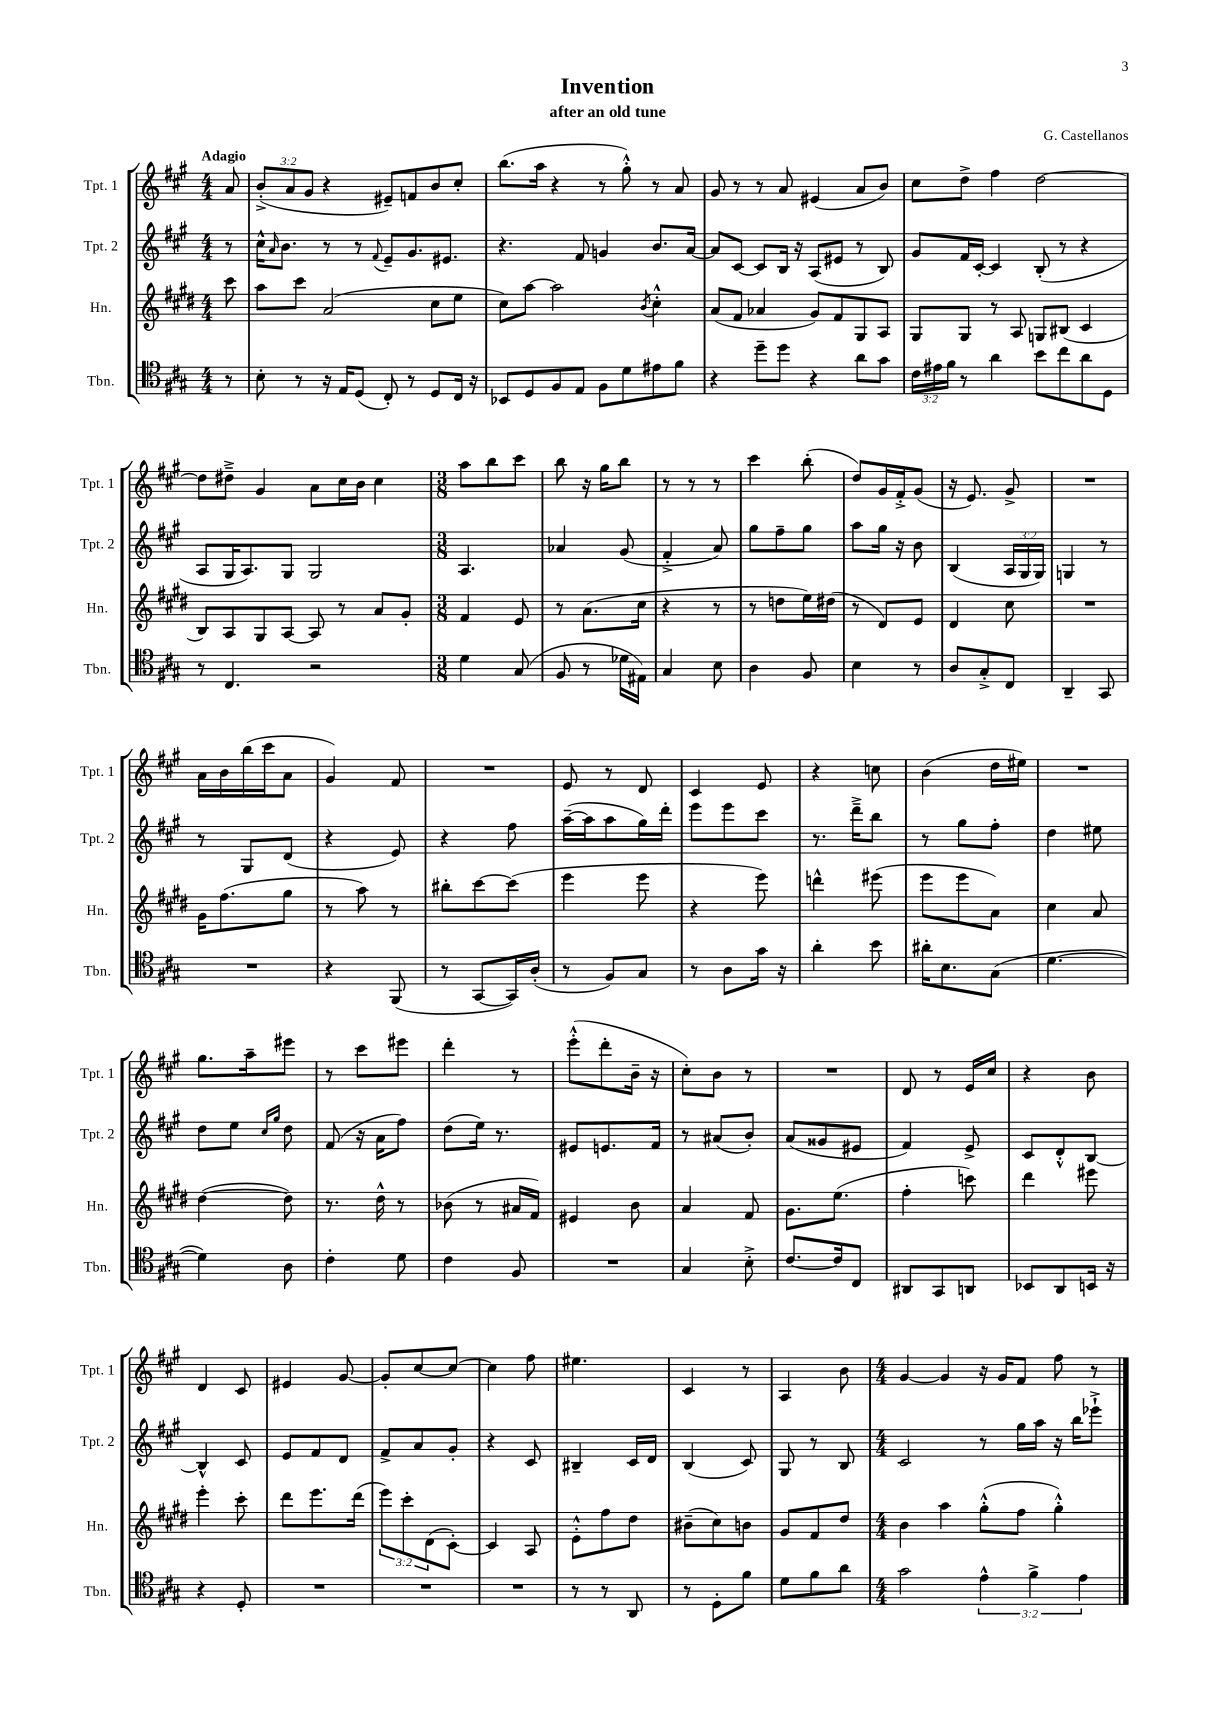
\header { title = "Invention" composer = "G. Castellanos" subtitle = "after an old tune" }
<<
\new StaffGroup <<
\new Staff = "s0" \with { instrumentName = "Tpt. 1" shortInstrumentName = "Tpt. 1" } {
    \clef treble \key a \major \numericTimeSignature \time 4/4 \override Staff.TupletNumber.text = #tuplet-number::calc-fraction-text \partial 8 \tempo "Adagio"
    a'8 |
    \tuplet 3/2 { b'8-.->( a'8 gis'8 } r4 eis'8--) f'8 b'8 cis''8-. |
    b''8.( a''16 r4 r8 gis''8-.-^) r8 a'8 |
    gis'8 r8 r8 a'8 eis'4( a'8 b'8) |
    cis''8 d''8-> fis''4 d''2~ |
    d''8 dis''8---> gis'4 a'8 cis''16 b'16 cis''4 |
    \numericTimeSignature \time 3/8 a''8 b''8 cis'''8 |
    b''8 r16 gis''16 b''8 |
    r8 r8 r8 |
    cis'''4 b''8-.( |
    d''8) gis'16 fis'16-.-> gis'8( |
    r16 e'8.) gis'8-> |
    R4. |
    a'16 b'16 b''16( cis'''16 a'8 |
    gis'4) fis'8 |
    R4. |
    e'8 r8 d'8 |
    cis'4 e'8 |
    r4 c''8 |
    b'4( d''16 eis''16) |
    R4. |
    gis''8. a''16-- eis'''8 |
    r8 cis'''8 eis'''8 |
    d'''4-. r8 |
    e'''8-.-^( d'''8-. b'16-- r16 |
    cis''8-.) b'8 r8 |
    R4. |
    d'8 r8 e'16 cis''16 |
    r4 b'8 |
    d'4 cis'8 |
    eis'4 gis'8~ |
    gis'8-. cis''8~ cis''8~ |
    cis''4 fis''8 |
    eis''4. |
    cis'4 r8 |
    a4 b'8 |
    \numericTimeSignature \time 4/4 gis'4~ gis'4 r16 gis'16 fis'8 fis''8 r8 \bar "|." |
}
\new Staff = "s1" \with { instrumentName = "Tpt. 2" shortInstrumentName = "Tpt. 2" } {
    \clef treble \key a \major \numericTimeSignature \time 4/4 \override Staff.TupletNumber.text = #tuplet-number::calc-fraction-text \partial 8
    r8 |
    cis''16-^ \grace { a'16 } b'8. r8 r8 \appoggiatura { fis'8 } e'8-- gis'8. eis'8. |
    r4. fis'8 g'4 b'8. a'16~ |
    a'8 cis'8~ cis'8 b16 r16 a8( eis'8 r8 b8) |
    gis'8 fis'16 cis'16~-. cis'4 b8-.( r8 r4 |
    a8 gis16 a8.) gis8 gis2 |
    \numericTimeSignature \time 3/8 a4. |
    aes'4 gis'8( |
    fis'4-.-> a'8) |
    gis''8 fis''8-- gis''8 |
    a''8 gis''16 r16 b'8 |
    b4( \tuplet 3/2 { a16 gis16 gis16) } |
    g4 r8 |
    r8 gis8 d'8( |
    r4 e'8) |
    r4 fis''8 |
    a''16~--( a''16 a''8 gis''16) d'''16-. |
    e'''8 e'''8 cis'''8 |
    r8. d'''16---> b''8 |
    r8 gis''8 fis''8-. |
    d''4 eis''8 |
    d''8 e''8 \grace { cis''16 gis''16 } d''8 |
    fis'8( r16 a'16 fis''8) |
    d''8( e''16) r8. |
    eis'8 e'8. fis'16 |
    r8 ais'8( b'8-.) |
    a'8( gisis'8 eis'8 |
    fis'4) e'8-> |
    cis'8 d'8-.-^ b8~ |
    b4-^ cis'8 |
    e'8 fis'8 d'8 |
    fis'8-> a'8 gis'8-. |
    r4 cis'8 |
    bis4-- cis'16 d'16 |
    b4( cis'8) |
    gis8 r8 b8 |
    \numericTimeSignature \time 4/4 cis'2 r8 gis''16 a''16 r16 b''16 ees'''8-!-> \bar "|." |
}
\new Staff = "s2" \with { instrumentName = "Hn." shortInstrumentName = "Hn." } {
    \clef treble \key e \major \numericTimeSignature \time 4/4 \override Staff.TupletNumber.text = #tuplet-number::calc-fraction-text \partial 8
    cis'''8 |
    a''8 cis'''8 a'2( cis''8 e''8 |
    cis''8) a''8~ a''2 \acciaccatura { b'8 } cis''4-.-^ |
    a'8( fis'8 aes'4 gis'8) fis'8 gis8 a8 |
    gis8 gis8 r8 a8 g8 bis8( cis'4 |
    b8) a8 gis8 a8~ a8 r8 a'8 gis'8-. |
    \numericTimeSignature \time 3/8 fis'4 e'8 |
    r8 a'8.( cis''16 |
    r4 r8 |
    r8 d''8 e''16) dis''16( |
    r8 dis'8) e'8 |
    dis'4 cis''8 |
    R4. |
    gis'16 fis''8.( gis''8 |
    r8 a''8) r8 |
    bis''8-. cis'''8~ cis'''8( |
    e'''4 e'''8 |
    r4 e'''8) |
    d'''4-^ eis'''8( |
    e'''8 e'''8 a'8) |
    cis''4 a'8 |
    dis''4~( dis''8) |
    r8. dis''16-^ r8 |
    bes'8( r8 ais'16 fis'16) |
    eis'4 b'8 |
    a'4 fis'8 |
    gis'8. e''8.( |
    fis''4-. c'''8) |
    dis'''4 eis'''8 |
    e'''4-. cis'''8-. |
    dis'''8 e'''8. dis'''16( |
    \tuplet 3/2 { e'''8) cis'''8-. dis'8( } cis'8~-.) |
    cis'4 a8 |
    e'8-.-^ fis''8 dis''8 |
    bis'8--( cis''8) b'8 |
    gis'8 fis'8 dis''8 |
    \numericTimeSignature \time 4/4 b'4 a''4 gis''8-.-^( fis''8 gis''4-.-^) \bar "|." |
}
\new Staff = "s3" \with { instrumentName = "Tbn." shortInstrumentName = "Tbn." } {
    \clef tenor \key a \major \numericTimeSignature \time 4/4 \override Staff.TupletNumber.text = #tuplet-number::calc-fraction-text \partial 8
    r8 |
    b8-. r8 r16 e16 d8( cis8-.) r8 d8 cis16 r16 |
    bes,8 d8 fis8 e8 fis8 d'8 eis'8 fis'8 |
    r4 d''8-- d''8 r4 a'8 gis'8 |
    \tuplet 3/2 { cis'16 eis'16 fis'16 } r8 a'4 b'8 cis''8 a'8 d8 |
    r8 cis4. r2 |
    \numericTimeSignature \time 3/8 d'4 gis8( |
    fis8 r8 des'16 eis16) |
    gis4 b8 |
    a4 fis8 |
    b4 r8 |
    a8 gis8-.-> cis8 |
    a,4-- gis,8 |
    R4. |
    r4 fis,8( |
    r8 gis,8~ gis,16) a16-.( |
    r8 fis8) gis8 |
    r8 a8 gis'16 r16 |
    a'4-. b'8 |
    ais'16-. b8. gis8( |
    d'4.~ |
    d'4) a8 |
    cis'4-. d'8 |
    cis'4 fis8 |
    R4. |
    gis4 b8-.-> |
    cis'8.~ cis'16 cis8 |
    ais,8 gis,8 a,8 |
    bes,8 a,8 b,16 r16 |
    r4 d8-. |
    R4. |
    R4. |
    R4. |
    r8 r8 a,8 |
    r8 d8-. fis'8 |
    d'8 fis'8 a'8 |
    \numericTimeSignature \time 4/4 gis'2 \tuplet 3/2 { e'4-^ fis'4-> e'4 } \bar "|." |
}
>>
>>
\layout { \context { \Score \remove "Bar_number_engraver" } }
